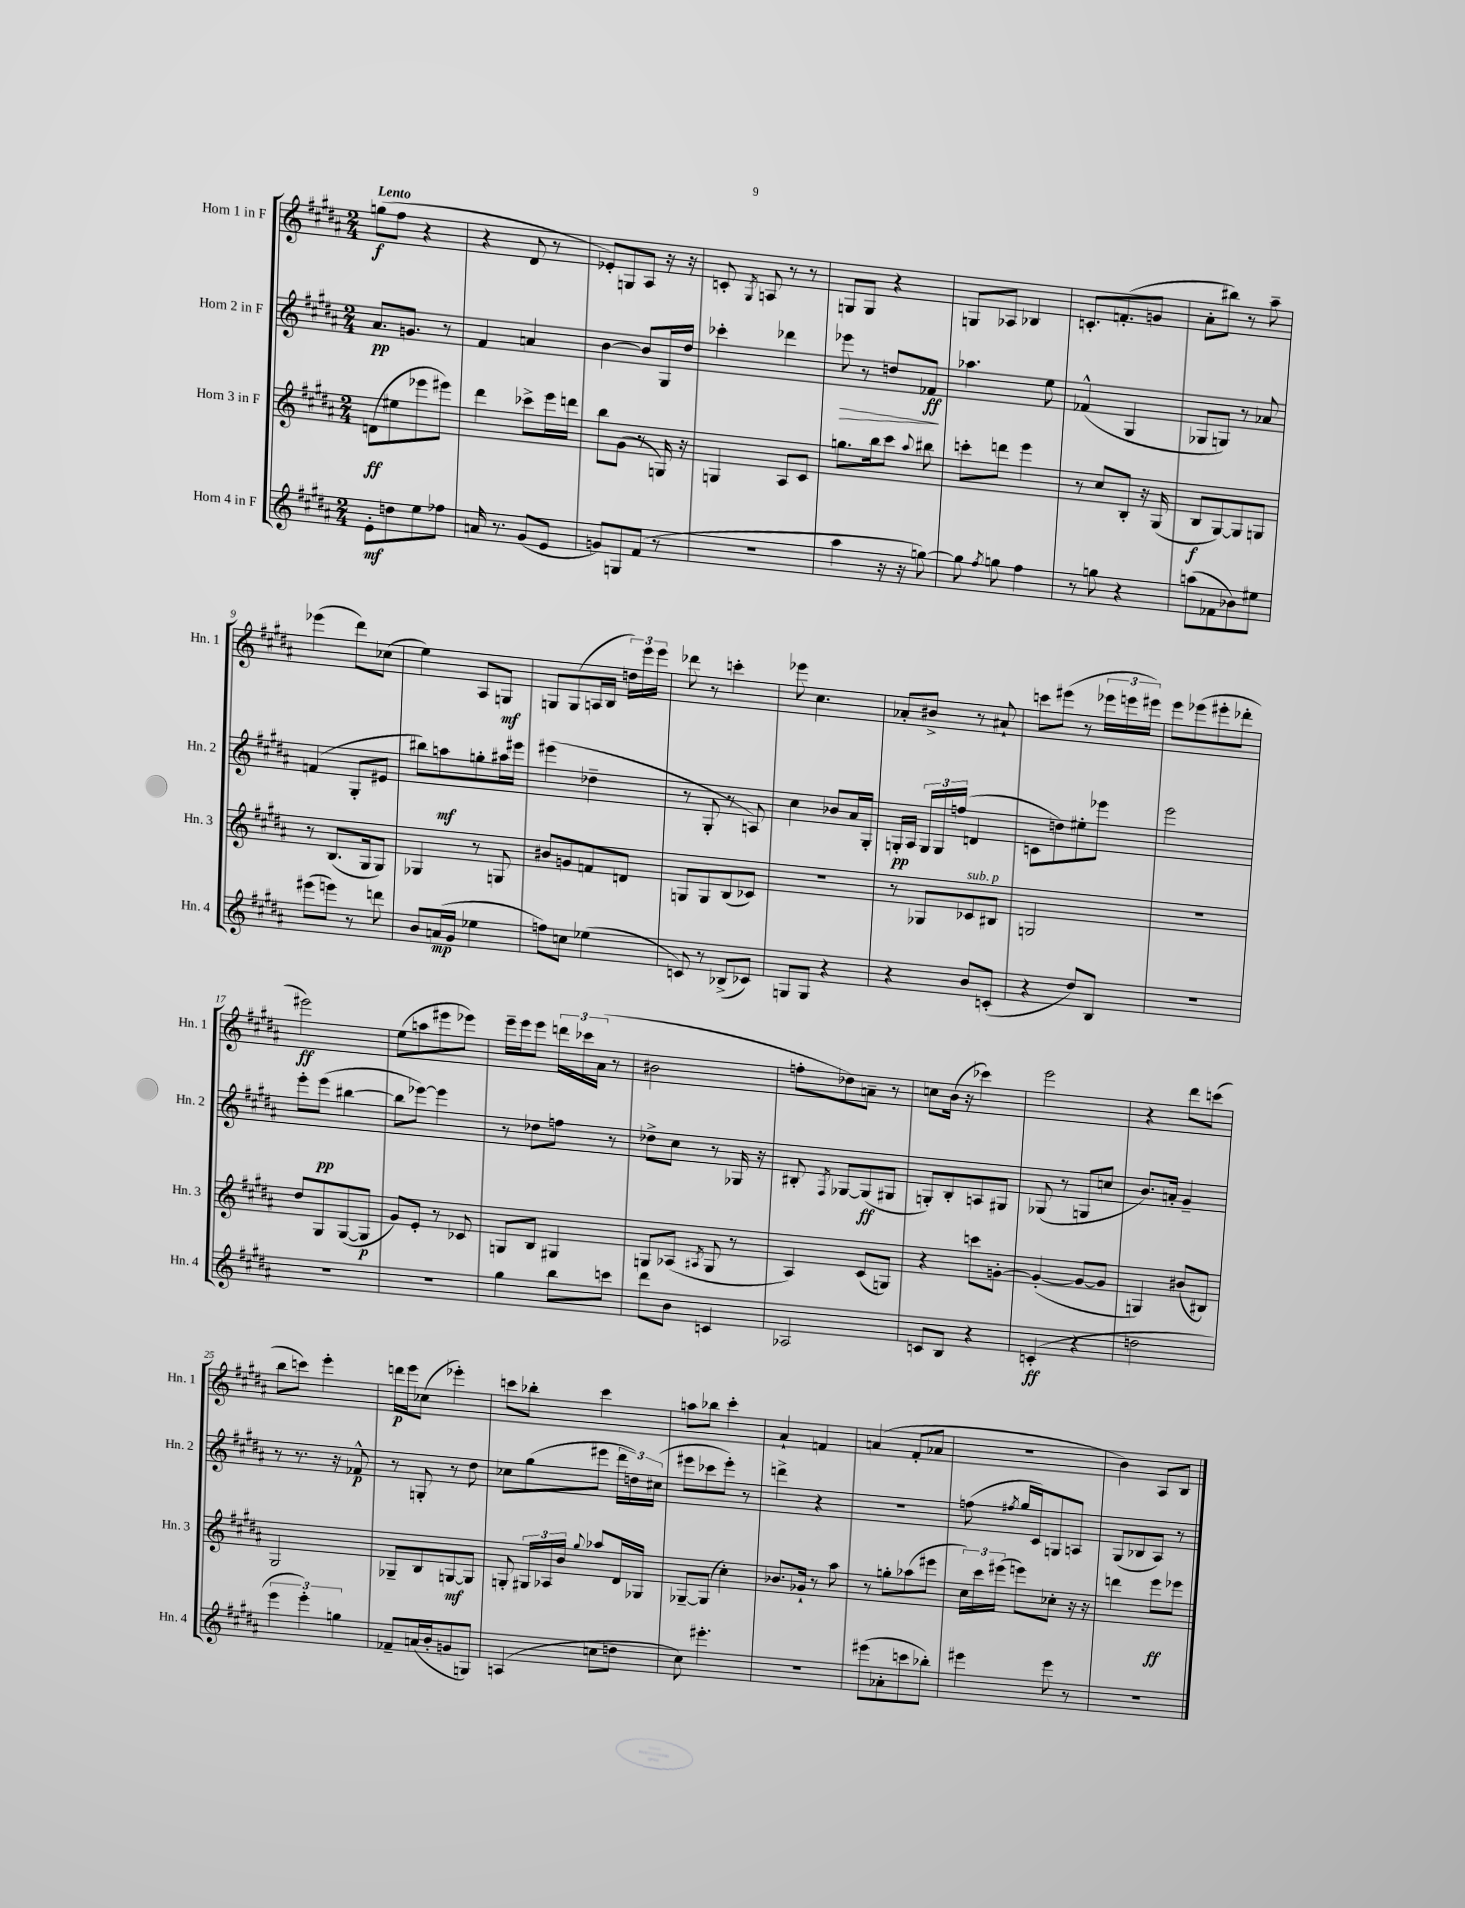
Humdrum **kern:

**kern	**dynam	**kern	**dynam	**kern	**dynam	**kern	**dynam
*part4	*part4	*part3	*part3	*part2	*part2	*part1	*part1
*staff4	*staff4	*staff3	*staff3	*staff2	*staff2	*staff1	*staff1
*I"Horn 4 in F	*	*I"Horn 3 in F	*	*I"Horn 2 in F	*	*I"Horn 1 in F	*
*I'Hn. 4	*	*I'Hn. 3	*	*I'Hn. 2	*	*I'Hn. 1	*
*clefG2	*	*clefG2	*	*clefG2	*	*clefG2	*
*k[f#c#g#d#a#]	*	*k[f#c#g#d#a#]	*	*k[f#c#g#d#a#]	*	*k[f#c#g#d#a#]	*
*M2/4	*	*M2/4	*	*M2/4	*	*M2/4	*
=1	=1	=1	=1	=1	=1	=1	=1
!	!	!	!	!	!	!LO:TX:a:B:t=Lento	!
8e'\L	mf	(8dn\L	ff	8.a#/L	pp	(8ggn\L	f
8ddn\	.	8ee#X\	.	.	.	8ff#\J	.
.	.	.	.	8.gn/J	.	.	.
8ee\	.	8eee-X\	.	.	.	4r	.
8ff-X\J	.	8eee#X\J)	.	8r	.	.	.
=2	=2	=2	=2	=2	=2	=2	=2
16an/	.	4ddd#\	.	4f#/	.	4r	.
8.r	.	.	.	.	.	.	.
(8g#/L	.	8ccc-X^\L	.	4an/	.	8d#/	.
8e/J	.	16eee\L	.	.	.	8r	.
.	.	16dddn\JJ	.	.	.	.	.
=3	=3	=3	=3	=3	=3	=3	=3
8gn/L)	.	8bb\L	.	[4b\	.	8e-X'/L)	.
8Gn/	.	(8g#\J	.	.	.	8Gn/	.
(8f#/J	.	8r	.	8b/L]	.	8A#/J	.
8r	.	16Gn/)	.	16G#/L	.	16r	.
.	.	16r	.	16dd#/JJ	.	16r	.
=4	=4	=4	=4	=4	=4	=4	=4
2r	.	4Gn/	.	4ccc-X'\	.	8cn'/	.
.	.	.	.	.	.	8qG#/	.
.	.	.	.	.	.	8An/	.
.	.	8A#/L	.	4ddd-X\	.	8r	.
.	.	8c#/J	.	.	.	8r	.
=5	=5	=5	=5	=5	=5	=5	=5
!	!	!	!	!	!LO:HP:b	!	!
4aa#\	.	8.ggn\L	.	8eee-X\	>	8Gn/L	.
.	.	.	.	8r	.	8G/J	.
.	.	16bb\k	.	.	.	.	.
16r	.	8ccc#\J	.	8ddn/L	.	4r	.
16r	.	.	.	.	.	.	.
.	.	8qqaa#/	.	.	.	.	.
[8ggn\)	.	8bb#X\	.	8f-X/J	ff	.	.
.	.	.	.	.	]	.	.
=6	=6	=6	=6	=6	=6	=6	=6
8gg\]	.	8cccn'\L	.	4.aa-X\	.	8Gn/L	.
8qff#/	.	.	.	.	.	.	.
8ggn\	.	8dddn\J	.	.	.	8A-X/J	.
4ff#\	.	4eee\	.	.	.	4B-X/	.
.	.	.	.	8ee\	.	.	.
=7	=7	=7	=7	=7	=7	=7	=7
8r	.	8r	.	(4f-X^^/	.	8.cn'/L	.
8ggn\	.	8cc#/L	.	.	.	.	.
.	.	.	.	.	.	(8.fn'/	.
4r	.	8B'/J	.	4G#/	.	.	.
.	.	16r	.	.	.	8gn/J	.
.	.	(16G#/	.	.	.	.	.
=8	=8	=8	=8	=8	=8	=8	=8
(8aan\L	.	8B/L	f	8G-X/L	.	8a#'\L	.
8f-X\	.	[8G#/)	.	8Gn/J)	.	8bb#X\J)	.
8b-X\)	.	8G#/]	.	8r	.	8r	.
8ee#X\J	.	8Gn/J	.	8a-X/	.	8aa#~\	.
!!LO:LB:g=z
=9	=9	=9	=9	=9	=9	=9	=9
(8eee#X\L	.	8r	.	(4fn/	.	(4eee-X\	.
8eeen\J)	.	(8.B/L	.	.	.	.	.
8r	.	.	.	8G#'/L	.	8ddd#\L)	.
.	.	16G#/k	.	.	.	.	.
8dddn\	.	8G#/J)	.	8e#X/J	.	(8cc-X\J	.
=10	=10	=10	=10	=10	=10	=10	=10
8b/L	.	4G-X/	.	8bb#X\L)	.	4ee\)	.
(16an/L	mp	.	.	8aan\	mf	.	.
16g#/JJ	.	.	.	.	.	.	.
4ee-X\	.	8r	.	8ggn'\	.	8A#/L	.
.	.	8Gn/	.	16aa#X\L	.	8Gn/J	mf
.	.	.	.	16eee#X\JJ	.	.	.
=11	=11	=11	=11	=11	=11	=11	=11
8ffn\L)	.	8b#X/L	.	(4eee#X\	.	8Gn/L	.
8ccn\J	.	8gn/	.	.	.	(8G/	.
(4ee-X\	.	8fn/	.	4dd-X~\	.	16An/L	.
.	.	.	.	.	.	16B/JJ	.
.	.	8dn/J	.	.	.	24ddn\LL)	.
.	.	.	.	.	.	24eee\	.
.	.	.	.	.	.	24eee\JJ	.
=12	=12	=12	=12	=12	=12	=12	=12
8cn/)	.	8Gn/L	.	8r	.	8ddd-X\	.
8r	.	8G/	.	8G#'/	.	8r	.
(8B-X^/L	.	(8B/	.	8r	.	4cccn'\	.
8c-X/J)	.	8c-X/J)	.	8An/)	.	.	.
=13	=13	=13	=13	=13	=13	=13	=13
8Gn/L	.	2r	.	4cc#\	.	8eee-X\	.
8G/J	.	.	.	.	.	4.cc#\	.
4r	.	.	.	8b-X/L	.	.	.
.	.	.	.	16a#/L	.	.	.
.	.	.	.	16G#'/JJ	.	.	.
=14	=14	=14	=14	=14	=14	=14	=14
4r	.	8r	.	16Gn'/LL	pp	8a-X'/L	.
.	.	.	.	16A#/JJ	.	.	.
.	.	8G-X/L	.	24G/LL	.	8b#X^/J	.
.	.	.	.	24G/	.	.	.
.	.	.	.	(24ffn/JJ	.	.	.
!	!	!LO:TX:a:i:t=sub. p	!	!	!	!	!
8b/L	.	8c-X/	.	4dn/	.	8r	.
(8cn'/J	.	8B#X/J	.	.	.	8a#X`/	.
=15	=15	=15	=15	=15	=15	=15	=15
4r	.	2Gn/	.	8cn\L	.	8cccn\L	.
.	.	.	.	8ddn\)	.	(8eee#X\J	.
8dd#/L)	.	.	.	8ee#X'\	.	8r	.
8B/J	.	.	.	8eee-X\J	.	24eee-X\LL	.
.	.	.	.	.	.	24eeen\	.
.	.	.	.	.	.	24eee#X\JJ)	.
=16	=16	=16	=16	=16	=16	=16	=16
2r	.	2r	.	2eee\	.	8eee\L	.
.	.	.	.	.	.	(8eee-X\	.
.	.	.	.	.	.	8eee#X'\	.
.	.	.	.	.	.	8ddd-X'\J	.
!!LO:LB:g=z
=17	=17	=17	=17	=17	=17	=17	=17
2r	.	8dd#/L	.	8eee'\L	.	2eee#X\)	ff
.	.	8G#/	.	(8eee\J	pp	.	.
.	.	([8G#/	.	[4bb#X\	.	.	.
.	.	8G#/J]	p	.	.	.	.
=18	=18	=18	=18	=18	=18	=18	=18
2r	.	8g#/L)	.	8bb#\L]	.	(8ee\L	.
.	.	8e'/J	.	[8eee-X\J)	.	8aan\	.
.	.	8r	.	4eee-\]	.	8eee#X\	.
.	.	8c-X/	.	.	.	8eee-X\J)	.
=19	=19	=19	=19	=19	=19	=19	=19
4gg#\	.	8Gn/L	.	8r	.	16eee~\LL	.
.	.	.	.	.	.	16eee\J	.
.	.	8B/J	.	8dd-X\L	.	8eee\J	.
8bb\L	.	4G#X/	.	8ffn\J	.	24dddn\LL	.
.	.	.	.	.	.	24ccc-X\	.
.	.	.	.	.	.	(24a#\JJ	.
8cccn\J	.	.	.	8r	.	8r	.
=20	=20	=20	=20	=20	=20	=20	=20
8ddd#\L	.	8Gn/L	.	8dd-X^\L	.	2b#X\	.
8b\J	.	(8A-X/J	.	8cc#\J	.	.	.
.	.	8qA#X/	.	.	.	.	.
4cn/	.	8G/	.	8r	.	.	.
.	.	8r	.	16G-X/	.	.	.
.	.	.	.	16r	.	.	.
=21	=21	=21	=21	=21	=21	=21	=21
2A-X/	.	4A#/)	.	8B#X'/	.	8ffn'\L	.
.	.	.	.	8qF#/	.	.	.
.	.	.	.	[8G-X/L	.	8dd-X\)	.
.	.	(8c#/L	.	(8G-/]	ff	8an~\J	.
.	.	8Gn/J)	.	8G#X/J	.	8r	.
=22	=22	=22	=22	=22	=22	=22	=22
8cn/L	.	4r	.	8Gn'/L)	.	8ccn\L	.
8B/J	.	.	.	8B'/	.	(16b\Jk	.
.	.	.	.	.	.	16r	.
4r	.	8cccn\L	.	8An/	.	4ccc-X\)	.
.	.	[8gn'\J	.	8G#X/J	.	.	.
=23	=23	=23	=23	=23	=23	=23	=23
(4cn'/	ff	(4g'/_	.	(8G-X/	.	2eee\	.
.	.	.	.	8r	.	.	.
4r	.	8g/L_	.	8Gn/L	.	.	.
.	.	8g/J]	.	8ccn/J	.	.	.
=24	=24	=24	=24	=24	=24	=24	=24
2ddn\	.	4Gn/)	.	8.b/L)	.	4r	.
.	.	.	.	16an'/Jk	.	.	.
.	.	(8b#X/L	.	4g#~/	.	8ddd#\L	.
.	.	8B#X/J)	.	.	.	(8cccn\J	.
!!LO:LB:g=z
=25	=25	=25	=25	=25	=25	=25	=25
6eee\	.	2G#/	.	8r	.	8bb\L	.
.	.	.	.	8.r	.	8cccn\J)	.
6eee'\)	.	.	.	.	.	.	.
.	.	.	.	.	.	4eee'\	.
.	.	.	.	16r	.	.	.
6ggn\	.	.	.	.	.	.	.
.	.	.	.	8f-X^^/	p	.	.
=26	=26	=26	=26	=26	=26	=26	=26
8f-X~/L	.	8G-X~/L	.	8r	.	16dddn\LL	p
.	.	.	.	.	.	16eee\J	.
(16an/L	.	8B/	.	8Gn'/	.	(8cc-X\J	.
16b'/J	.	.	.	.	.	.	.
8gn/	.	[8Gn/	mf	8r	.	4eee-X'\)	.
8Gn/J)	.	8G/J]	.	8dd#\	.	.	.
=27	=27	=27	=27	=27	=27	=27	=27
(4An/	.	8Gn'/	.	8cc-X\L	.	8cccn\L	.
.	.	24G#X/LL	.	(8gg#\	.	8bb-X'\J	.
.	.	24A-X/	.	.	.	.	.
.	.	24b/JJ	.	.	.	.	.
.	.	8qqgg#/	.	.	.	.	.
8ccn\L	.	8aa-X/L	.	8eee#X\J	.	4ccc\	.
8ddn\J	.	16d#/L	.	24ddd#\LL	.	.	.
.	.	.	.	24ddn\)	.	.	.
.	.	16G-X/JJ	.	.	.	.	.
.	.	.	.	(24cc#X\JJ	.	.	.
=28	=28	=28	=28	=28	=28	=28	=28
8cc#\)	.	[8G-X~/L	.	8eee#X\L	.	8aan\L	.
4.eee#X'\	.	(8G-/J]	.	8ccc-X\	.	8bb-X\J	.
.	.	4cc#'\)	.	8eee#'\J)	.	4ccc#'\	.
.	.	.	.	8r	.	.	.
=29	=29	=29	=29	=29	=29	=29	=29
2r	.	8.b-X/L	.	4dddn^\	.	4a#`/	.
.	.	16g-X`/Jk	.	.	.	.	.
.	.	8r	.	4r	.	4fn/	.
.	.	8aa#\	.	.	.	.	.
=30	=30	=30	=30	=30	=30	=30	=30
(8eee#X\L	.	8r	.	2r	.	(4an/	.
8a-X'\	.	8ggn'\L	.	.	.	.	.
8cccn\	.	(8aa-X\	.	.	.	8f#'/L	.
8bb-X'\J)	.	8eee#X\J	.	.	.	8a-X/J	.
=31	=31	=31	=31	=31	=31	=31	=31
4eee#X\	.	24cc#\LL)	.	(8ffn\	.	2r	.
.	.	24ccc#\	.	.	.	.	.
.	.	(24eee#X\JJ	.	.	.	.	.
.	.	.	.	8qff#X/	.	.	.
.	.	8eeen\L)	.	16gg#/LL	.	.	.
.	.	.	.	16c#/J)	.	.	.
8eee#\	.	8cc-X'\J	.	8Gn/	.	.	.
8r	.	16r	.	8An/J	.	.	.
.	.	16r	.	.	.	.	.
=32	=32	=32	=32	=32	=32	=32	=32
2r	.	4dddn\	.	(8G#/L	.	4b\)	.
.	.	.	.	8B-X/	.	.	.
.	.	8eee\L	ff	8A#/J)	.	8A#/L	.
.	.	8eee-X\J	.	8r	.	8B/J	.
==	==	==	==	==	==	==	==
*-	*-	*-	*-	*-	*-	*-	*-
